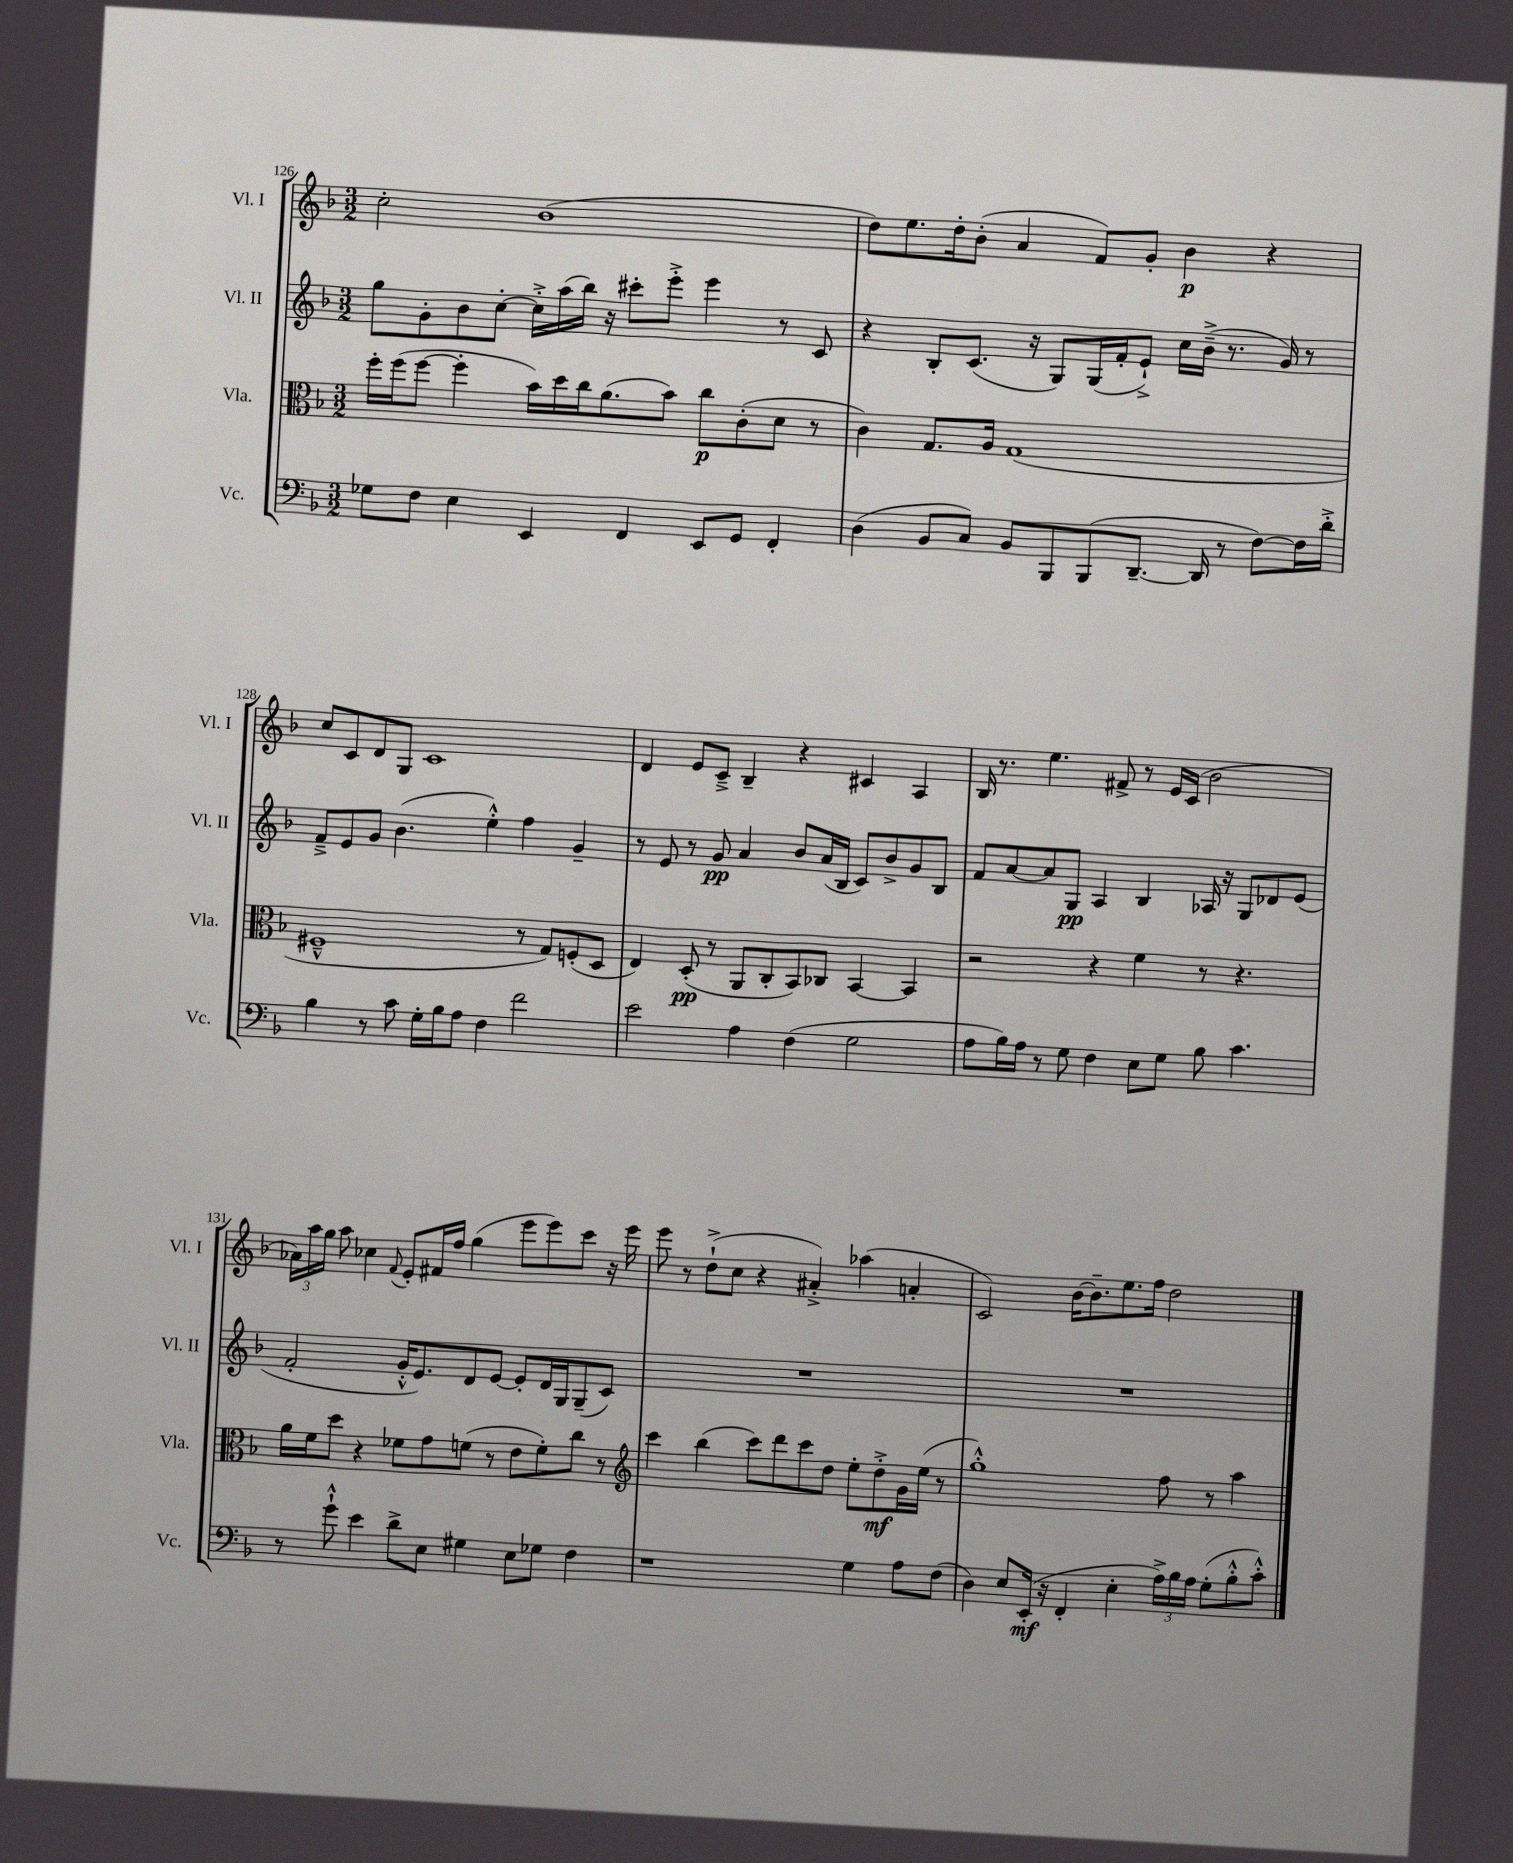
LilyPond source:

<<
\new StaffGroup <<
\new Staff = "s0" \with { instrumentName = "Vl. I" shortInstrumentName = "Vl. I" } {
    \clef treble \key f \major \numericTimeSignature \time 3/2
    \autoBeamOff c''2-. bes'1( |
    d''8[) e''8. d''16-. bes'8]-.( a'4 f'8[) g'8]-. bes'4\p r4 |
    c''8[ c'8 d'8 g8] c'1 |
    d'4 e'8[ c'8]---> bes4-- r4 cis'4 a4 |
    bes16 r8. e''4. fis'8-> r8 e'16[ c'16]( bes'2 |
    \tuplet 3/2 { aes'16[) a''16 g''16] } a''8 ces''4 \appoggiatura { f'8 } e'8[-. fis'16 f''16] g''4( e'''8[ e'''8) c'''8] r16 e'''16 |
    e'''8 r8 d''8[-!->( c''8] r4 ais'4-.->) aes''4( a'4-. |
    c'2) bes'16[~ bes'8.-- e''8. f''16] d''2 \bar "|." |
}
\new Staff = "s1" \with { instrumentName = "Vl. II" shortInstrumentName = "Vl. II" } {
    \clef treble \key f \major \numericTimeSignature \time 3/2
    \autoBeamOff g''8[ g'8-. bes'8 c''8]~-. c''16[-.-> a''16( bes''16]) r16 cis'''8[-. e'''8]-.-> e'''4 r8 c'8 |
    r4 bes8[-. c'8.]( r16 g8[) g16( f'16-. e'8]-!->) c''16[ bes'16]--->( r8. g'16) r8 |
    f'8[---> e'8 g'8] bes'4.( e''4-.-^) f''4 g'4-- |
    r8 e'8 r8 g'8\pp a'4 bes'8[ a'16( bes16] c'8[) bes'8-> g'8 bes8] |
    f'8[ a'8~ a'8 g8]\pp a4 bes4 aes16 r16 g8[ des'8 e'8]( |
    f'2-. g'16[-.-^ e'8.) d'8 e'8]~ e'8[-. d'16 g16 g8--( c'8]) |
    R1. |
    R1. \bar "|." |
}
\new Staff = "s2" \with { instrumentName = "Vla." shortInstrumentName = "Vla." } {
    \clef alto \key f \major \numericTimeSignature \time 3/2
    \autoBeamOff f''16[-. f''16( f''8]~ f''4-. bes'16[) d''16 c''16 a'8.( bes'8]) c''8[\p c'8-.( d'8] r8 |
    c'4) g8.[ a16] g1( |
    fis1---^ r8 g8[) f8-.( d8] |
    e4) d8-.\pp( r8 a,8[ c8-. bes,8) ces8] bes,4~ bes,4 |
    r2 r4 f'4 r8 r4. |
    a'16[ f'16 d''8] r4 fes'8[ g'8 f'8]( r8 e'8[ f'8-.) c''8] r8 |
    \clef treble c'''4 bes''4( c'''8[) d'''8 c'''8 d''8] e''8[-. d''8-.->\mf g'16 e''16]( r8 |
    g''1-.-^) f''8 r8 a''4 \bar "|." |
}
\new Staff = "s3" \with { instrumentName = "Vc." shortInstrumentName = "Vc." } {
    \clef bass \key f \major \numericTimeSignature \time 3/2
    \autoBeamOff ges8[ f8] e4 e,4 f,4 e,8[ g,8] f,4-. |
    d4( bes,8[ c8]) bes,8[ bes,,8 bes,,8( d,8.]~-- d,16 r8 f8[~) f16 d'16]-.-> |
    bes4 r8 c'8 g16[-. bes16 a8] f4 f'2 |
    e'2 a4 f4( g2 |
    a8[ bes16) a16] r8 g8 f4 e8[ g8] bes8 c'4. |
    r8 g'8-!-^ e'4 d'8[-> e8] gis4 e8[ ges8] f4 |
    r1 g4 a8[ f8]( |
    d4) e8[ e,16]-.\mf( r16 f,4-. e4-. \tuplet 3/2 { a16[->) bes16 a16] } g8[-.( bes8-.-^ c'8]-.-^) \bar "|." |
}
>>
>>
\layout { \context { \Score currentBarNumber = #126 } }
